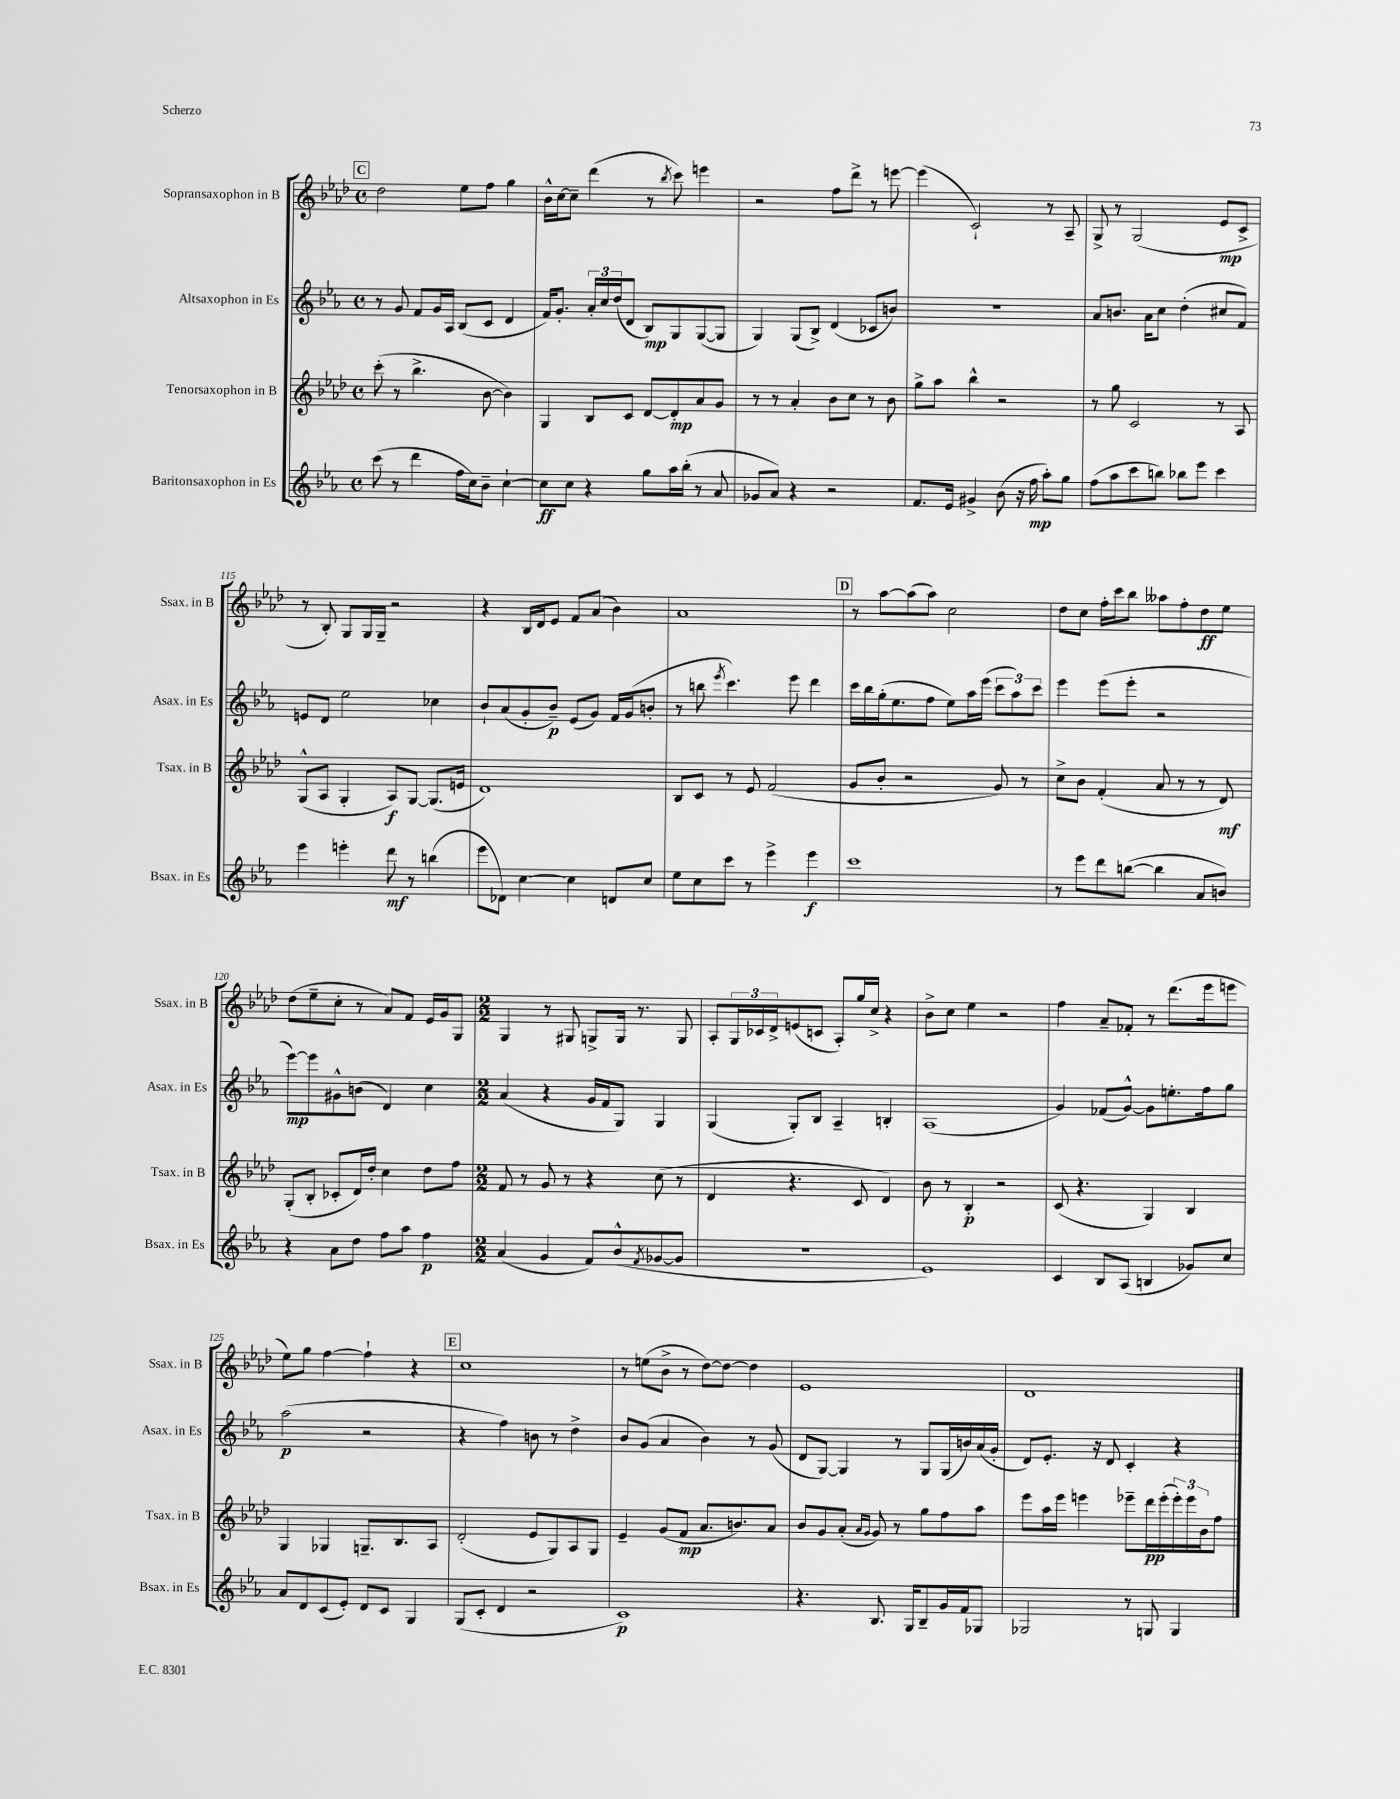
<<
\new StaffGroup <<
\new Staff = "s0" \with { instrumentName = "Sopransaxophon in B" shortInstrumentName = "Ssax. in B" } {
    \clef treble \key aes \major \defaultTimeSignature \time 4/4
    \mark \markup { \box "C" } des''2 ees''8 f''8 g''4 |
    bes'16-^ c''16~ c''8-- des'''4( r8 \acciaccatura { bes''8 } c'''8) e'''4 |
    r2 f''8 des'''8-> r8 e'''8~ |
    e'''4( c'2-!) r8 aes8-- |
    g8-> r8 g2( ees'8\mp c'8-> |
    r8 bes8-.) g8 g16 g16-- r2 |
    r4 bes16 des'16 ees'8 f'8 aes'8( bes'4) |
    aes'1 |
    \mark \markup { \box "D" } r8 aes''8~ aes''8( aes''8) c''2 |
    des''8 c''8 f''16-. c'''16 bes''8 aeses''8 f''8-. des''8\ff ees''8 |
    des''8( ees''8-- c''8-. r8 aes'8) f'8 ees'16 g'16 g8 |
    \numericTimeSignature \time 2/2 g4 r8 gis8 g8-> g16 r8. g8 |
    aes8-. \tuplet 3/2 { g16 ces'16 des'16-> } e'8( c'8 aes8-.) g''16 c''16-> r4 |
    bes'8-> c''8 ees''4 r2 |
    f''4 aes'8-- fes'8-. r8 des'''8.( ees'''16 e'''8 |
    ees''8) g''8 f''4~ f''4-! r4 |
    \mark \markup { \box "E" } c''1 |
    r8 e''8( bes'8-> r8 des''8~) des''8~ des''4 |
    ees'1 |
    des'1 \bar "|." |
}
\new Staff = "s1" \with { instrumentName = "Altsaxophon in Es" shortInstrumentName = "Asax. in Es" } {
    \clef treble \key ees \major \defaultTimeSignature \time 4/4
    \mark \markup { \box "C" } r8 g'8 f'8 g'16 aes16 bes8( c'8 d'4 |
    f'16) g'8.-. \tuplet 3/2 { aes'16-. c''16 d''16( } d'8 bes8\mp) g8 g8~( g8 |
    g4) g8( bes8->) d'4( ces'8 b'8) |
    R1 |
    aes'8 b'8. aes'16 c''8 d''4-.( cis''8 f'8) |
    e'8 d'8 ees''2 ces''4 |
    bes'8-! aes'8( g'8-. bes'8--\p) ees'8( g'8) f'16 g'16( b'8-. |
    r8 b''8 \acciaccatura { ees'''8 } c'''4.) ees'''8 d'''4 |
    \mark \markup { \box "D" } c'''16 bes''16 g''16-.( ees''8. f''8 ees''8) aes''16 ees'''16( \tuplet 3/2 { c'''8 aes''8) c'''8 } |
    ees'''4 ees'''8( ees'''8-. r2 |
    ees'''8~\mp) ees'''8 gis'8-^ b'8( d'4) c''4 |
    \numericTimeSignature \time 2/2 aes'4( r4 g'16 f'16 g8) g4 |
    g4( g8-.) bes8 aes4-- b4-. |
    aes1( |
    g'4) fes'8( g'8~-^) g'8 e''8.-. f''16 g''8 |
    aes''2\p( r2 |
    \mark \markup { \box "E" } r4 f''4) b'8 r8 d''4-> |
    bes'8 g'8( aes'4 bes'4) r8 g'8( |
    d'8 g8~) g4 r8 g8 g16( b'16) aes'16( g'16-. |
    d'8) ees'8.-. r16 d'8 c'4-. r4 \bar "|." |
}
\new Staff = "s2" \with { instrumentName = "Tenorsaxophon in B" shortInstrumentName = "Tsax. in B" } {
    \clef treble \key aes \major \defaultTimeSignature \time 4/4
    \mark \markup { \box "C" } c'''8-.( r8 bes''4.-> bes'8~ bes'4) |
    g4 bes8 c'8 des'8~ des'8-.\mp aes'8 g'8 |
    r8 r8 aes'4-. bes'8 c''8 r8 bes'8 |
    g''8-> aes''8 bes''4-^ r2 |
    r8 g''8 c'2 r8 aes8 |
    g8-^( aes8 g4-. aes8\f) g8~ g8.( e'16 |
    des'1) |
    bes8 c'8 r8 ees'8 f'2( |
    \mark \markup { \box "D" } g'8 bes'8-. r2 g'8) r8 |
    c''8-> bes'8 f'4-.( aes'8 r8 r8 des'8\mf) |
    g8-.( bes8-. ces'8-. des'16) des''16-. c''4 des''8 f''8 |
    \numericTimeSignature \time 2/2 f'8 r8 g'8 r8 r4 c''8( r8 |
    des'4 r4. c'8 des'4) |
    bes'8 r8 bes4-.\p r2 |
    c'8( r4. g4) bes4 |
    g4 ges4 g8.-- bes8. aes8 |
    \mark \markup { \box "E" } des'2-.( ees'8 g8) aes8 g8 |
    ees'4-- g'8( f'8\mp aes'8. b'8.) aes'8 |
    bes'8 g'8 aes'8-.( \grace { aes'16 g'16 } g'8) r8 g''8 f''8 aes''8 |
    ees'''8 aes''16 ees'''16 e'''4 ees'''8-- des'''16\pp ees'''16-.( \tuplet 3/2 { ees'''16-.) ees'''16 bes'16 } f''8 \bar "|." |
}
\new Staff = "s3" \with { instrumentName = "Baritonsaxophon in Es" shortInstrumentName = "Bsax. in Es" } {
    \clef treble \key ees \major \defaultTimeSignature \time 4/4
    \mark \markup { \box "C" } c'''8( r8 d'''4 f''16 c''16) bes'8-- c''4~-! |
    c''8\ff c''8 r4 g''8 aes''16 bes''16-.( r8 aes'8 |
    ges'8 aes'8) r4 r2 |
    f'8. ees'16 gis'4-> bes'8( r16 f''16\mp aes''8-.) g''8 |
    f''8( aes''8 c'''8 b''8) bes''8 ees'''8 c'''4 |
    ees'''4 e'''4-. d'''8\mf r8 b''4( |
    ees'''8 des'8) c''4~ c''4 d'8 c''8 |
    ees''8 c''8 c'''8 r8 ees'''4-> ees'''4\f |
    \mark \markup { \box "D" } c'''1 |
    r8 ees'''8 d'''8 b''8~( b''4 aes'8 b'8) |
    r4 aes'8 d''8 f''8 aes''8 f''4\p |
    \numericTimeSignature \time 2/2 aes'4( g'4 f'8) bes'8-^( \acciaccatura { f'8 } ges'8~ ges'8 |
    R1 |
    ees'1) |
    c'4 bes8 aes8( b4 ges'8) c''8 |
    aes'8 d'8 c'8( ees'8-.) d'8 c'8 g4 |
    \mark \markup { \box "E" } g8( c'8-. d'4 r2 |
    c'1\p) |
    r4. bes8. g16 bes8-- g'16 f'16 ges8 |
    ges2 r8 g8 g4 \bar "|." |
}
>>
>>
\layout { \context { \Score currentBarNumber = #110 } }
